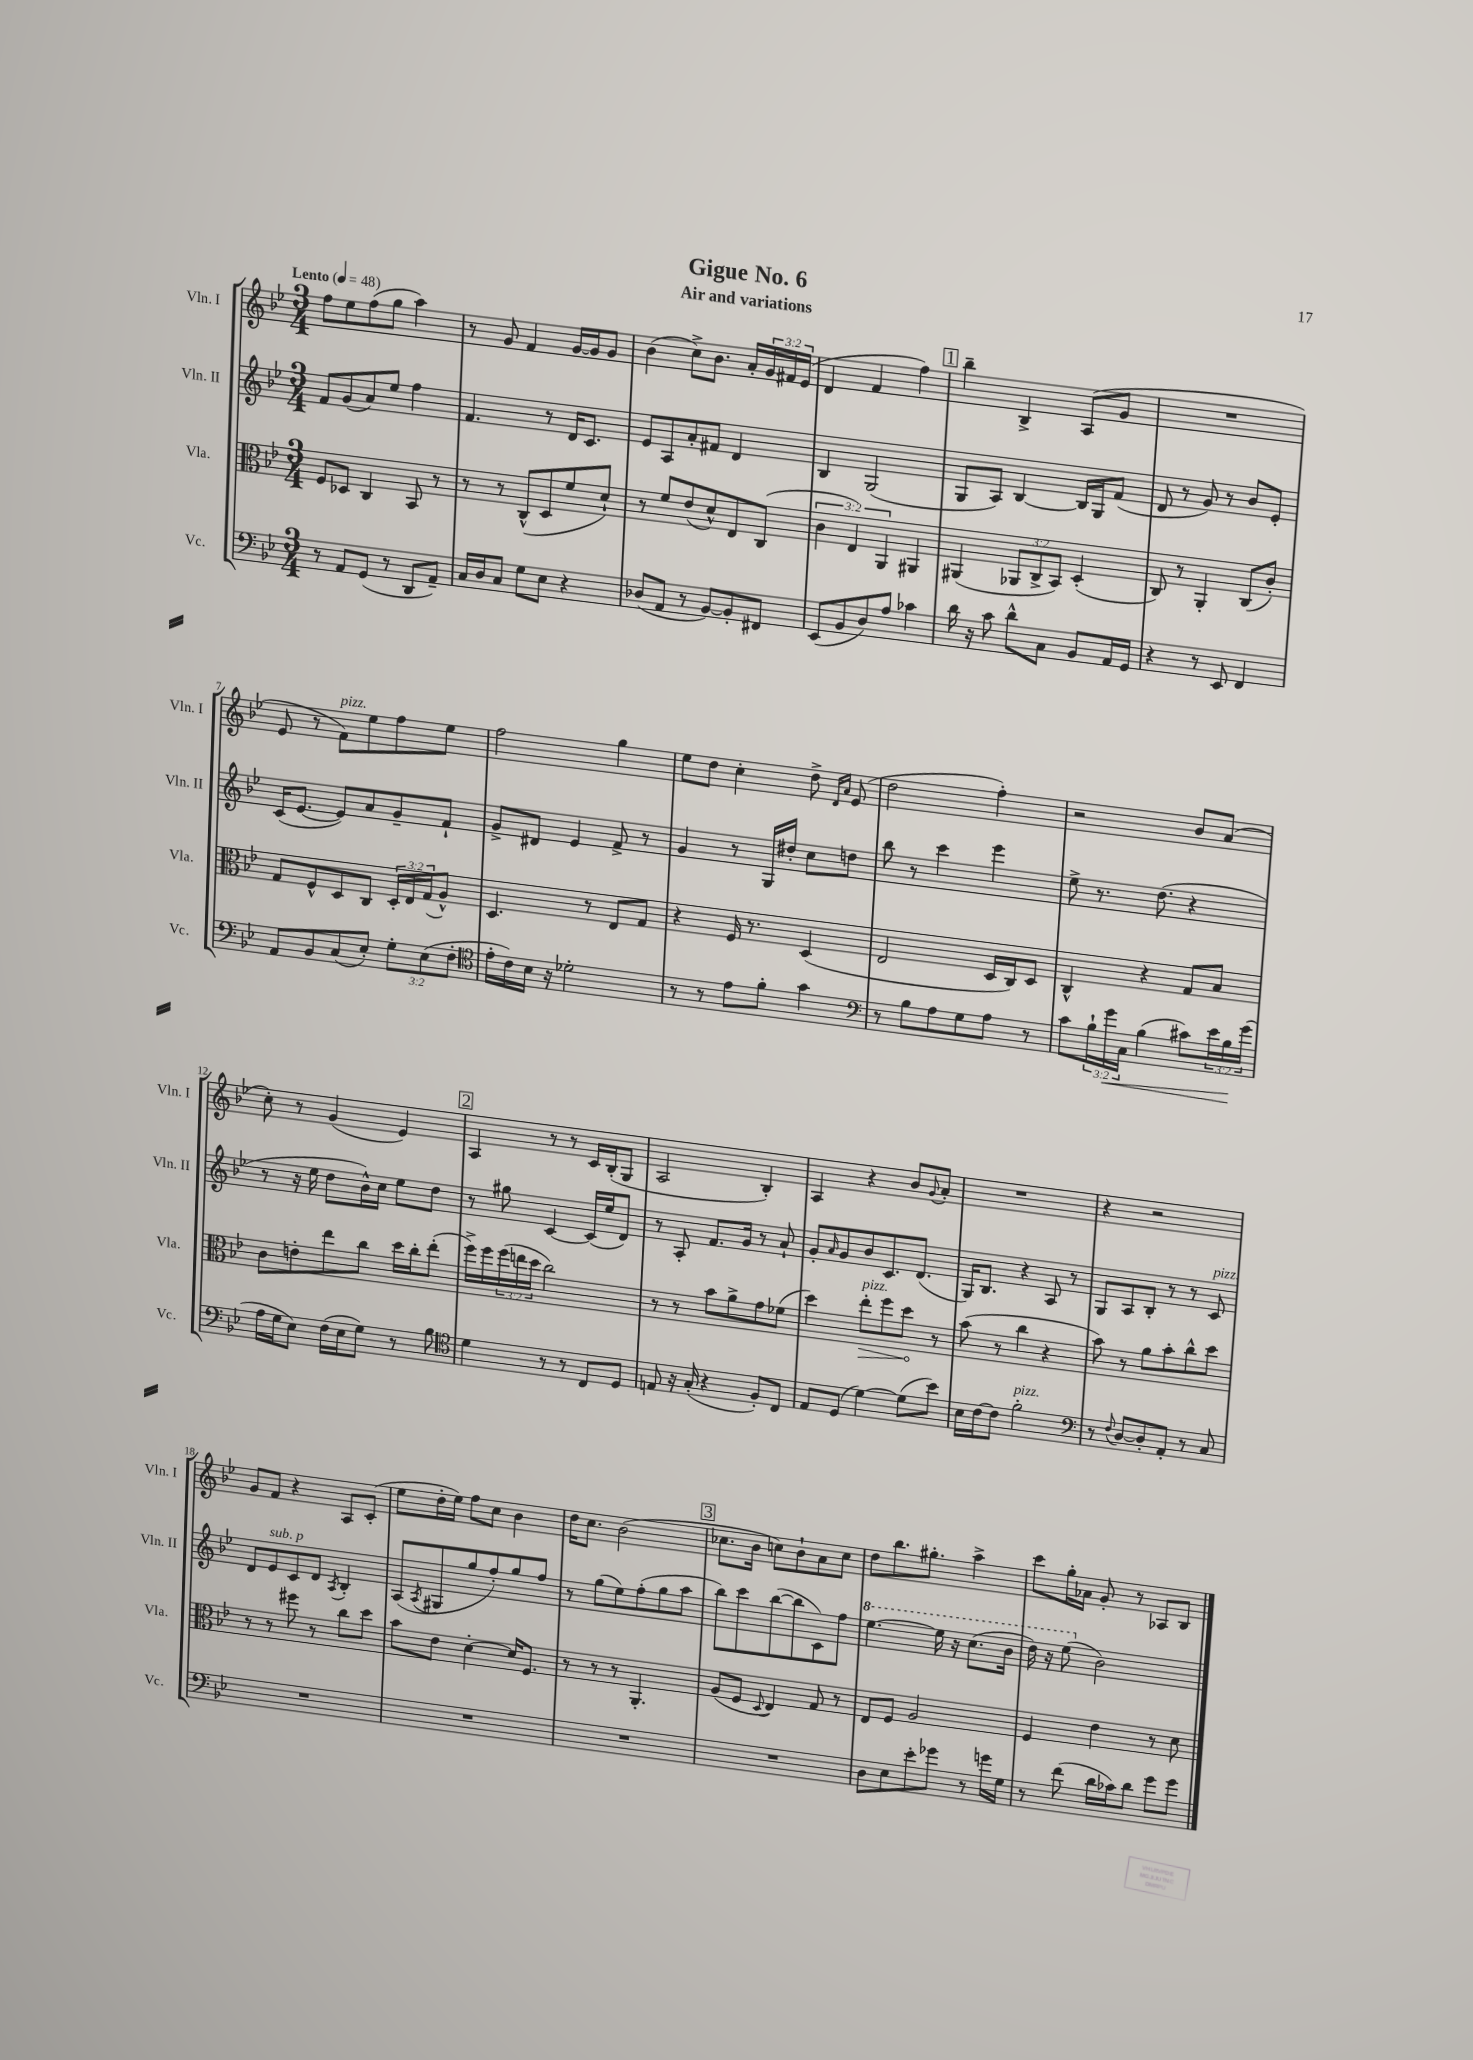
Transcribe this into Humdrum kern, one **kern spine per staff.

**kern	**dynam	**kern	**dynam	**kern	**kern
*part4	*part4	*part3	*part3	*part2	*part1
*staff4	*staff4	*staff3	*staff3	*staff2	*staff1
*I"Vc.	*	*I"Vla.	*	*I"Vln. II	*I"Vln. I
*I'Vc.	*	*I'Vla.	*	*I'Vln. II	*I'Vln. I
*clefF4	*	*clefC3	*	*clefG2	*clefG2
*k[b-e-]	*	*k[b-e-]	*	*k[b-e-]	*k[b-e-]
*M3/4	*	*M3/4	*	*M3/4	*M3/4
*MM48	*	*MM48	*	*MM48	*MM48
=1	=1	=1	=1	=1	=1
!	!	!	!	!	!LO:TX:a:B:t=Lento
8r	.	8F/L	.	8f/L	8ff\L
8AA/L	.	8D-X/J	.	(8g/	8ee-\
(8GG/J	.	4C/	.	8a/)	(8ff\
8r	.	.	.	8ee-/J	8gg\J
8DD/L	.	8BB-/	.	4ff\	4aa\)
8AA~/J)	.	8r	.	.	.
=2	=2	=2	=2	=2	=2
16C/LL	.	8r	.	4.f/	8r
16D/J	.	.	.	.	.
8C/J	.	8r	.	.	8g/
8G\L	.	(8C^^/L	.	.	4f/
8E-\J	.	8D/	.	8r	.
4r	.	8f/	.	16d/KL	[16g/LL
.	.	.	.	8.c/J	16g/J]
.	.	8d`/J)	.	.	8g/J
=3	=3	=3	=3	=3	=3
(8D-X/L	.	8r	.	8e-/L	(4b-\
8AA/J	.	8f/L	.	8A/	.
8r	.	(8e-/	.	8a'/	8cc^\L)
[8BB-/L)	.	8d^^/)	.	8f#X/J	8.b-\J
8BB-'/]	.	8E-/	.	4d/	.
.	.	.	.	.	16a'/LL
8FF#X/J	.	(8C/J	.	.	24g/
.	.	.	.	.	24f#X/
.	.	.	.	.	(24e-/JJ
=4	=4	=4	=4	=4	=4
(8EE-/L	.	6c\	.	4B-/	4d/
8BB-/	.	.	.	.	.
.	.	6E-/)	.	.	.
8D/)	.	.	.	(2G/	4f/
.	.	6AA/	.	.	.
8A/J	.	.	.	.	.
4c-X\	.	4AA#X/	.	.	4ff\)
!!LO:REH:place=s1:t=1
=5	=5	=5	=5	=5	=5
16d\	.	(4AA#X/	.	8G/L	4bb-~\
16r	.	.	.	.	.
8c\	.	.	.	8A/J)	.
8d^^\L	.	12AA-X/L	.	[4B-/	4B-^/
.	.	12C^/	.	.	.
8C\J	.	.	.	.	.
.	.	12BB-/J)	.	.	.
8BB-/L	.	(4D'/	.	16B-/LL]	(8A/L
.	.	.	.	16G/J	.
16AA/L	.	.	.	(8f/J	8g/J
16GG/JJ	.	.	.	.	.
=6	=6	=6	=6	=6	=6
4r	.	8C/)	.	8d/	2.r
.	.	8r	.	8r	.
8r	.	4AA'/	.	8g/)	.
8EE-/	.	.	.	8r	.
4FF/	.	(8C/L	.	8b-/L	.
.	.	8c'/J)	.	8e-'/J	.
!!LO:LB:g=z
=7	=7	=7	=7	=7	=7
8AA/L	.	8G/L	.	(16c/KL	8e-/
.	.	.	.	[8.e-/J	.
8BB-/	.	8F^^/	.	.	8r
!	!	!	!	!	!LO:TX:a:i:t=pizz.
(8C/	.	8D/	.	8e-/L])	8f\L)
8E-'/J)	.	8C/J	.	8a/	8ee-\
12G'\L	.	24D'/LL	.	8g~/	8ff\
.	.	24E-/	.	.	.
(12E-\	.	(24G/J	.	.	.
.	.	8A^^/J)	.	8f`/J	8ee-\J
12F'\J	.	.	.	.	.
=8	=8	=8	=8	=8	=8
*clefC4	*	*	*	*	*
16e-'\LL	.	4.D/	.	8g^/L	2ff\
16c\)	.	.	.	.	.
16B-\JJ	.	.	.	8d#X/J	.
16r	.	.	.	.	.
2d-X'\	.	.	.	4e-/	.
.	.	8r	.	.	.
.	.	8E-/L	.	8f^/	4gg\
.	.	8G/J	.	8r	.
=9	=9	=9	=9	=9	=9
8r	.	4r	.	4g/	8ee-\L
8r	.	.	.	.	8dd\J
8e-\L	.	16F/	.	8r	4cc'\
.	.	8.r	.	.	.
8f'\J	.	.	.	16G/LL	.
.	.	.	.	16dd#X'/JJ	.
4g\	.	(4D/	.	8cc\L	8dd^\
.	.	.	.	.	16qqd/LL
.	.	.	.	.	16qqa/JJ
.	.	.	.	8ddn\J	(8e-/
=10	=10	=10	=10	=10	=10
*clefF4	*	*	*	*	*
8r	.	2E-/	.	8bb-\	2dd\
8B-\L	.	.	.	8r	.
8A\	.	.	.	4ccc\	.
8G\	.	.	.	.	.
8A\J	.	16D/LL	.	4eee-\	4ff'\)
.	.	16C/J)	.	.	.
8r	.	8D/J	.	.	.
=11	=11	=11	=11	=11	=11
8c\L	.	4C^^/	.	8ee-^\	2r
24B-`\L	.	.	.	8.r	.
!	!LO:HP:b	!	!	!	!
24g\	<	.	.	.	.
24C\JJ	.	.	.	.	.
(4B-\	.	4r	.	.	.
.	.	.	.	(8.dd\	.
8c#X\L)	.	8G/L	.	4r	8b-/L
24e-\L	.	8B-/J	.	.	(8a/J
24B-\	.	.	.	.	.
(24g\JJ	[	.	.	.	.
!!LO:LB:g=z
=12	=12	=12	=12	=12	=12
16A\LL	.	8c\L	.	8r	8cc'\)
16G\J	.	.	.	.	.
8E-\J)	.	8en'\	.	16r	8r
.	.	.	.	16ee-\	.
(16F\LL	.	8ee-\	.	8dd\L	(4g/
16E-\J	.	.	.	.	.
8G\J)	.	8cc\J	.	16b-^^\L)	.
.	.	.	.	16cc\JJ	.
8r	.	16dd\LL	.	8ee-\L	4e-/)
.	.	16cc'\J	.	.	.
8B-\	.	(8ee-'\J	.	8dd\J	.
!!LO:REH:place=s1:t=2
=13	=13	=13	=13	=13	=13
*clefC4	*	*	*	*	*
4d\	.	16ff^\LL)	.	8r	4A/
.	.	16ff\	.	.	.
.	.	(24ff\	.	8gg#X\	.
.	.	24een\	.	.	.
.	.	24dd\JJ	.	.	.
8r	.	2cc\)	.	[4c/	8r
8r	.	.	.	.	8r
8C/L	.	.	.	(16c/LL]	16c/LL
.	.	.	.	16ee-/J	(16B-'/J
8D/J	.	.	.	8d/J)	8G/J
=14	=14	=14	=14	=14	=14
8En/	.	8r	.	8r	2A/
16r	.	8r	.	8A'/	.
(16G'/	.	.	.	.	.
4r	.	8b-\L	.	8.f/L	.
.	.	8a^\	.	.	.
.	.	.	.	16g/Jk	.
8F'/L)	.	8g\	.	8r	4B-'/)
8C/J	.	(8f-X\J	.	8a`/	.
=15	=15	=15	=15	=15	=15
8E-/L	.	4dd\)	.	8g'/L	4A/
.	.	.	.	16qqa/	.
(8D/J	.	.	.	8g/	.
!	!	!LO:TX:a:i:t=pizz.	!	!	!
!	!	!	!LO:HP:b	!	!
[4d\)	.	8ee-'\L	>	8b-/	4r
.	.	8ff\	.	8.c/	.
(8d\L]	.	8dd\J	.	.	8b-/L
.	.	.	.	(8.d/J	.
.	.	.	.	.	8qqg/
8b-\J)	.	8r	]	.	8a'/J
=16	=16	=16	=16	=16	=16
16B-\LL	.	(8b-\	.	16G/KL)	2.r
[16c\J	.	.	.	8.B-/J	.
8c\J]	.	8r	.	.	.
!LO:TX:a:i:t=pizz.	!	!	!	!	!
2f'\	.	4cc\	.	4r	.
.	.	4r	.	8A/	.
.	.	.	.	8r	.
=17	=17	=17	=17	=17	=17
*clefF4	*	*	*	*	*
8r	.	8b-\)	.	8G/L	4r
8qqF/	.	.	.	.	.
[8D/L	.	8r	.	8A/	.
8D'/]	.	8a\L	.	8B-'/J	2r
8AA'/J	.	8b-'\	.	8r	.
8r	.	8cc^^\	.	8r	.
!	!	!	!	!LO:TX:a:i:t=pizz.	!
8C/	.	8dd\J	.	8c/	.
!!LO:LB:g=z
=18	=18	=18	=18	=18	=18
2.r	.	8r	.	8d/L	8g/L
!	!	!	!	!LO:TX:a:i:t=sub. p	!
.	.	8r	.	8e-/	8f/J
.	.	8ff#X\	.	8c/	4r
.	.	8r	.	8d/J	.
.	.	.	.	8qA/	.
.	.	8cc\L	.	4B-'/	8A/L
.	.	8dd\J	.	.	(8c'/J
=19	=19	=19	=19	=19	=19
2.r	.	8b-\L	.	(8A/L	8ee-\L
.	.	.	.	8qA/	.
.	.	8e-\J	.	8G#X/	16dd'\L
.	.	.	.	.	16ee-\JJ)
.	.	[4d'\	.	8gg/	8ff\L
.	.	.	.	8ff'/)	8cc\J
.	.	16d/KL]	.	8gg/	4b-\
.	.	8.F/J	.	.	.
.	.	.	.	8ff/J	.
=20	=20	=20	=20	=20	=20
2.r	.	8r	.	8r	16dd\KL
.	.	.	.	.	8.cc\J
.	.	8r	.	(8gg\L	.
.	.	8r	.	8ee-\)	(2b-\
.	.	4.AA'/	.	(8ff'\	.
.	.	.	.	8gg\	.
.	.	.	.	8aa\J	.
!!LO:REH:place=s1:t=3
=21	=21	=21	=21	=21	=21
2.r	.	(8A/L	.	8bb-\L)	8.cc-X\L
.	.	8F/J	.	8ccc\	.
.	.	.	.	.	16b-\Jk
.	.	8qqD/	.	.	.
.	.	4E-/)	.	([8bb-\	8ccn\L)
.	.	.	.	8bb-\]	8b-`\
.	.	8G/	.	8c\)	8a\
.	.	8r	.	8ff\J	8cc\J
=22	=22	=22	=22	=22	=22
*	*	*	*	*8va	*
8D\L	.	8E-/L	.	[4.eee-\	8dd\L
8E-\	.	8F/J	.	.	8.bb-\
8e-'\	.	2A/	.	.	.
.	.	.	.	.	8.gg#X'\J
8g-X\J	.	.	.	16eee-\]	.
.	.	.	.	16r	.
8r	.	.	.	(8.ccc\L	4aa^\
16gn\LL	.	.	.	.	.
16G\JJ	.	.	.	16bb-\Jk	.
=23	=23	=23	=23	=23	=23
8r	.	4F/	.	16ddd\)	8ccc\L
.	.	.	.	16r	.
(8f\	.	.	.	(8eee-\	16gg'\L
.	.	.	.	.	16a-X\JJ
*	*	*	*	*X8va	*
16d\LL	.	4e-\	.	2b-\)	8g'/
16c-X\J)	.	.	.	.	.
8d\J	.	.	.	.	8r
8g\L	.	8r	.	.	8A-X/L
8g\J	.	8d\	.	.	8B-/J
==	==	==	==	==	==
*-	*-	*-	*-	*-	*-
